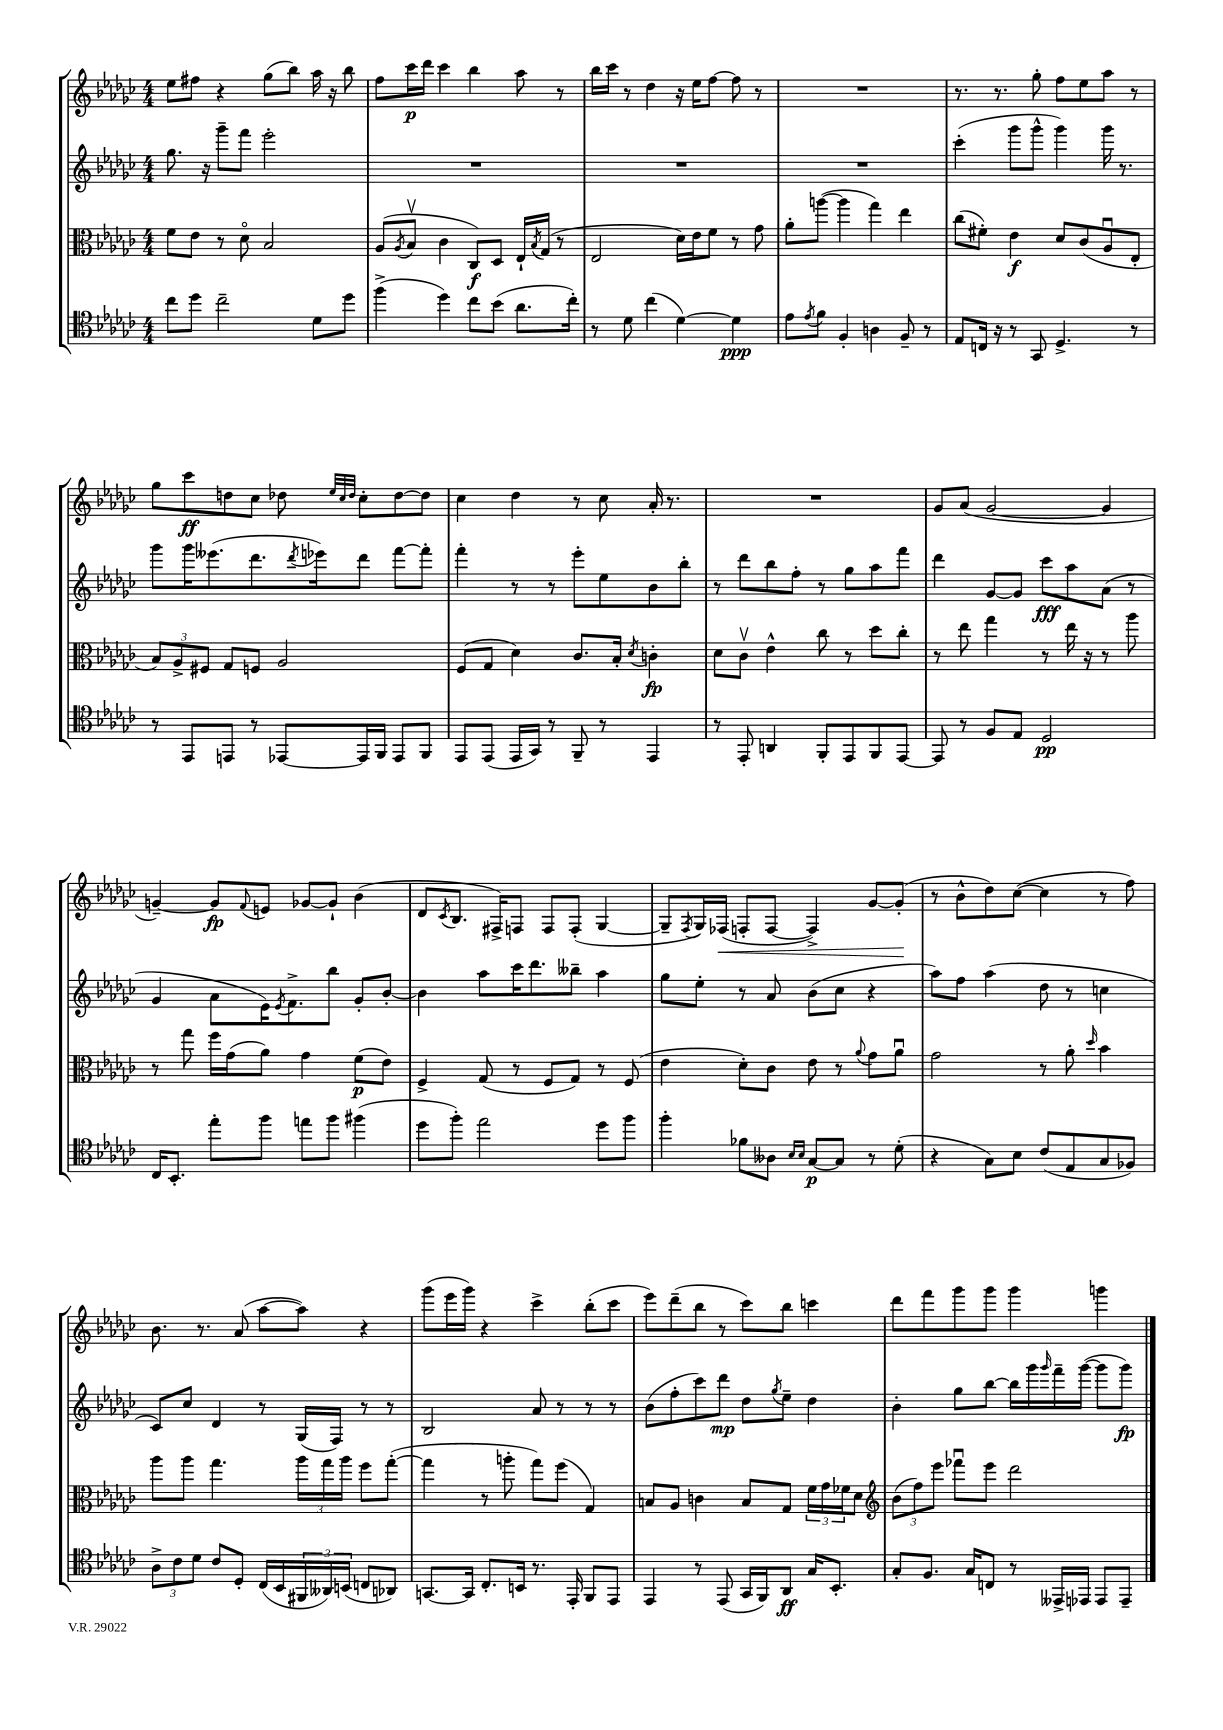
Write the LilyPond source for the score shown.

<<
\new StaffGroup <<
\new Staff = "s0" {
    \clef treble \key ges \major \numericTimeSignature \time 4/4
    ees''8 fis''8 r4 ges''8( bes''8) aes''16 r16 bes''8 |
    f''8 ces'''16\p des'''16 ces'''4 bes''4 aes''8 r8 |
    bes''16 ces'''16 r8 des''4 r16 ees''16 f''8~ f''8 r8 |
    R1 |
    r8. r8. ges''8-. f''8 ees''8 aes''8 r8 |
    ges''8 ces'''8\ff d''8 ces''8 des''8 \grace { ees''32 ces''32 des''32 } ces''8-. des''8~ des''8 |
    ces''4 des''4 r8 ces''8 aes'16-. r8. |
    R1 |
    ges'8 aes'8( ges'2~ ges'4 |
    g'4~--) g'8\fp \appoggiatura { f'8 } e'8 ges'8~ ges'8-! bes'4( |
    des'8 \acciaccatura { ces'8 } bes8. fis16->) f8 f8 f8-.( ges4~ |
    ges8-- \acciaccatura { f8 } ges16) fes16\<( f8-. f8~ f4->) ges'8~ ges'8-.\!( |
    r8 bes'8-^ des''8) ces''8~( ces''4 r8 f''8) |
    bes'8. r8. aes'8( aes''8~ aes''8) r4 |
    ges'''8( ees'''16 ges'''16) r4 ces'''4-> bes''8-.( ces'''8 |
    ees'''8) des'''8--( bes''8 r8 ces'''8) bes''8 c'''4 |
    des'''8 f'''8 ges'''8 ges'''8 ges'''4 g'''4 \bar "|." |
}
\new Staff = "s1" {
    \clef treble \key ges \major \numericTimeSignature \time 4/4
    ges''8. r16 ges'''8-- f'''8 ees'''2-. |
    R1 |
    R1 |
    R1 |
    ces'''4-.( ges'''8 ges'''8-^ ges'''4) ges'''16 r8. |
    ges'''8 ges'''16 eeses'''8.( des'''8. \acciaccatura { des'''8 } ees'''16) des'''8 f'''8~ f'''8-. |
    f'''4-. r8 r8 ees'''8-. ees''8 bes'8 bes''8-. |
    r8 des'''8 bes''8 f''8-. r8 ges''8 aes''8 f'''8 |
    des'''4 ges'8~ ges'8 ces'''8\fff aes''8 aes'8( r8 |
    ges'4 aes'8 ees'16) \acciaccatura { ees'8 } f'8.-> bes''8 ges'8-. bes'8~-. |
    bes'4 aes''8 ces'''16 des'''8. beses''8-- aes''4 |
    ges''8 ees''8-. r8 aes'8 bes'8( ces''8 r4 |
    aes''8) f''8 aes''4( des''8 r8 c''4 |
    ces'8) ces''8 des'4 r8 ges16( f16) r8 r8 |
    bes2 aes'8 r8 r8 r8 |
    bes'8( f''8-. ces'''8) des'''8\mp des''8 \acciaccatura { ges''8 } ees''8-- des''4 |
    bes'4-. ges''8 bes''8~ bes''16 ges'''16 \grace { ges'''16 } f'''16-- ges'''16~( ges'''8 ges'''8\fp) \bar "|." |
}
\new Staff = "s2" {
    \clef alto \key ges \major \numericTimeSignature \time 4/4
    f'8 ees'8 r8 des'8\flageolet bes2 |
    aes8( \acciaccatura { aes8 } bes8\upbow ces'4 ces8\f) des8 ees16-! \acciaccatura { bes8 } ges16( r8 |
    ees2 des'16) ees'16 f'8 r8 ges'8 |
    aes'8-. a''8~( a''4 ges''4) ees''4 |
    ces''8( fis'8-.) ees'4\f des'8 ces'8( aes8\downbow ees8-. |
    \tuplet 3/2 { bes8) aes8-> fis8 } ges8 f8 aes2 |
    f8( ges8 des'4) ces'8. bes16-. \acciaccatura { des'8 } c'4-.\fp |
    des'8 ces'8\upbow ees'4-^ ces''8 r8 des''8 ces''8-. |
    r8 ees''8 ges''4 r8 ees''16 r16 r8 aes''8 |
    r8 ges''8 f''16 ges'16( aes'8) ges'4 f'8\p( ees'8) |
    f4-> ges8( r8 f8 ges8) r8 f8( |
    ees'4 des'8-.) ces'8 ees'8 r8 \appoggiatura { aes'8 } ges'8 aes'8\downbow |
    ges'2 r8 aes'8-. \grace { des''16 } bes'4 |
    aes''8 aes''8 ges''4. \tuplet 3/2 { aes''16 ges''16 aes''16 } f''8 ges''8~-.( |
    ges''4 r8 a''8-. ges''8) f''8( ges4) |
    b8 aes8 c'4 b8 ges8 \tuplet 3/2 { f'16 ges'16 fes'16 } des'8 |
    \clef treble \tuplet 3/2 { bes'8( f''8) ees'''8 } fes'''8\downbow ees'''8 des'''2 \bar "|." |
}
\new Staff = "s3" {
    \clef tenor \key ges \major \numericTimeSignature \time 4/4
    ces''8 des''8 ces''2-- des'8 des''8 |
    f''4->( des''4) ces''8 bes'8( aes'8. ces''16-.) |
    r8 des'8 ces''4( des'4~) des'4\ppp |
    ees'8 \acciaccatura { ees'8 } f'8 f4-. a4 f8-- r8 |
    ees8 c16 r16 r8 ges,8 des4.-> r8 |
    r8 ees,8 e,8 r8 ees,8~ ees,16 f,16 ees,8 f,8 |
    ees,8 ees,8( ees,16 ges,16) r8 f,8-- r8 ees,4 |
    r8 ees,8-. a,4 f,8-. ees,8 f,8 ees,8~ |
    ees,8 r8 f8 ees8 des2\pp |
    ces16 bes,8.-. ees''8-. f''8 e''8 f''8 fis''4( |
    des''8 f''8-.) ees''2 des''8 f''8 |
    f''4-. fes'8 aeses8 \grace { bes16 bes16 } ges8~\p ges8 r8 des'8-.( |
    r4 ges8) bes8 ces'8( ees8 ges8 fes8) |
    \tuplet 3/2 { aes8-> ces'8 des'8 } ces'8 des8-. ces16( bes,16 \tuplet 3/2 { fis,16 aeses,16) b,16( } c8 aes,8) |
    g,8.~ g,16 ces8.-. b,16 r8. ees,16-. f,8 ees,8 |
    ees,4 r8 ees,8( ges,16 f,16) aes,8\ff ges16 bes,8.-. |
    ges8-. f8. ges16 c8 r8 eeses,16-> ees,16 ees,8 ees,8-- \bar "|." |
}
>>
>>
\layout { \context { \Score \remove "Bar_number_engraver" } }
